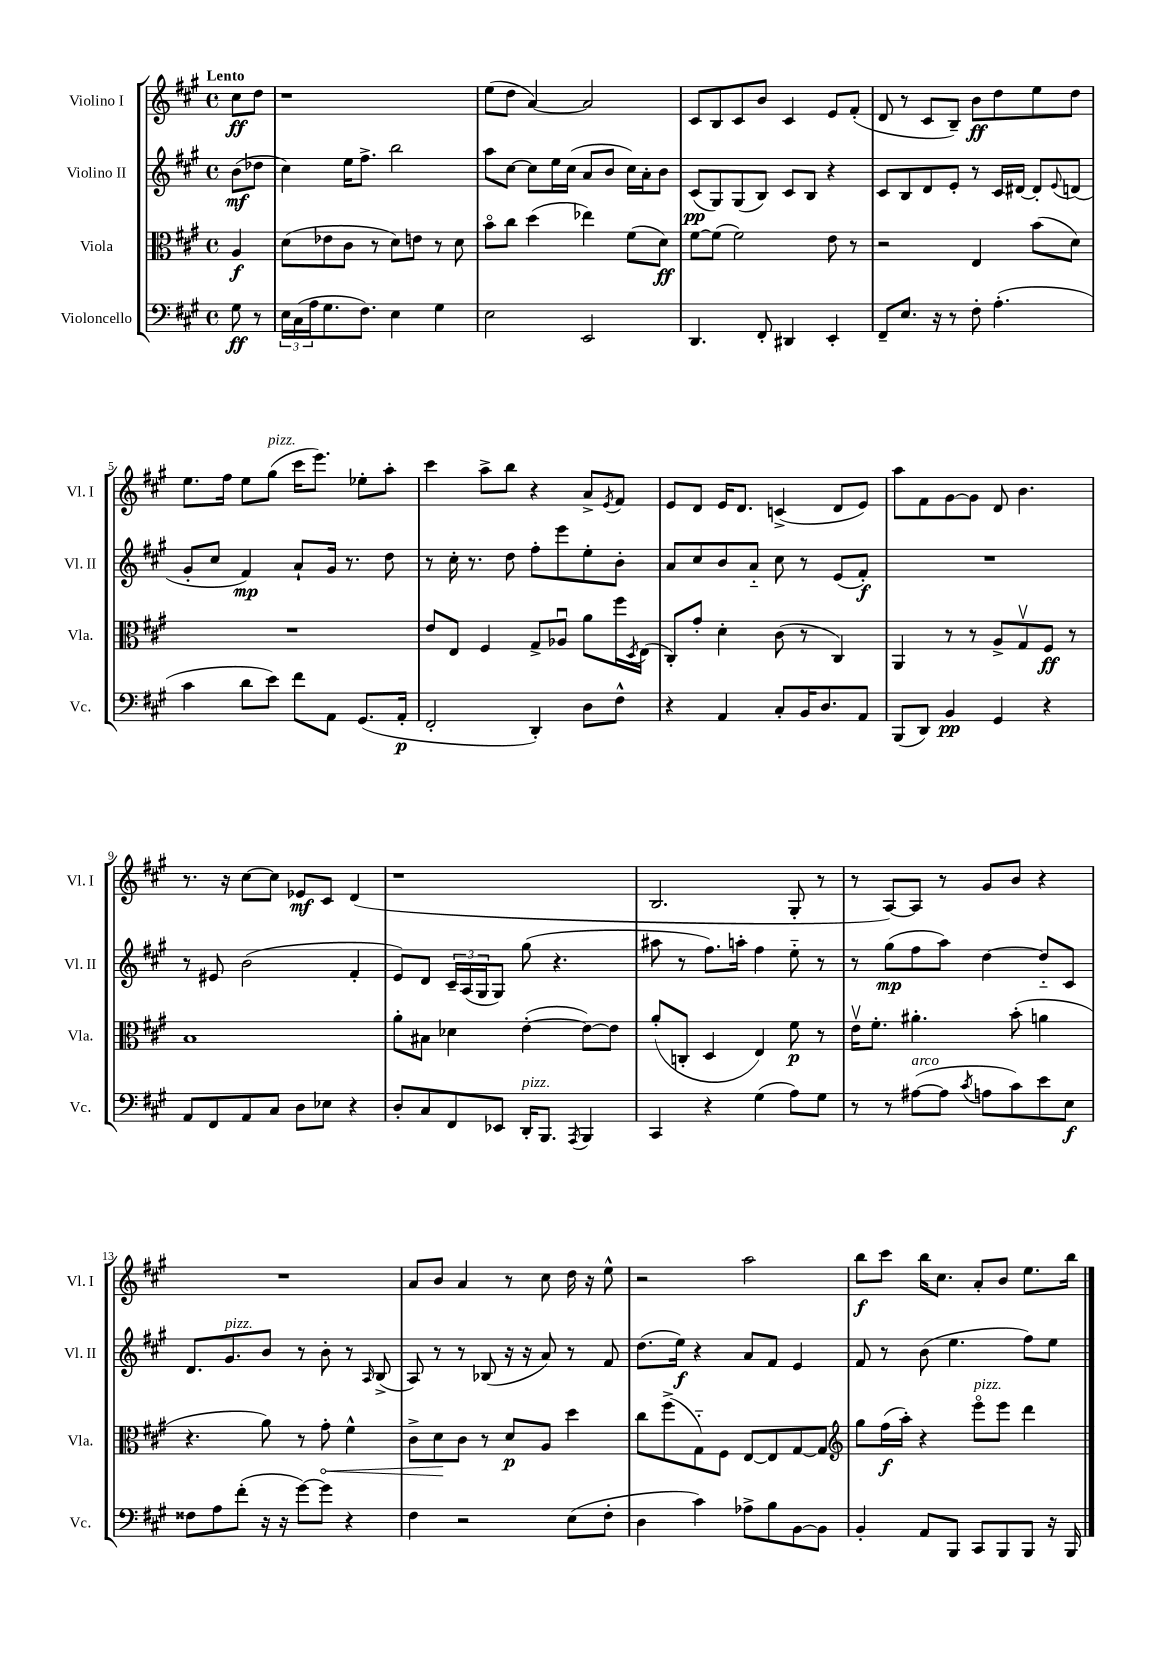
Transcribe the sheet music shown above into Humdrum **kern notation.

**kern	**kern	**kern	**kern
*staff4	*staff3	*staff2	*staff1
*clefF4	*clefC3	*clefG2	*clefG2
*k[f#c#g#]	*k[f#c#g#]	*k[f#c#g#]	*k[f#c#g#]
*M4/4	*M4/4	*M4/4	*M4/4
*met(c)	*met(c)	*met(c)	*met(c)
8G#	4A	(8b	8cc#
8r	.	8dd-	8dd
=	=	=	=
24E	(8d	4cc#)	1r
(24C#	.	.	.
24A	.	.	.
8.G#	8e-	.	.
.	8c#	16ee	.
8.F#)	.	8.ff#^	.
.	8r	.	.
4E	8d)	2bb	.
.	8e	.	.
4G#	8r	.	.
.	8d	.	.
=	=	=	=
2E	8bo	8aa	(8ee
.	8cc#	[8cc#	8dd
.	(4dd	8cc#]	[4a)
.	.	16ee	.
.	.	(16cc#	.
2EE	4ee-)	8a	2a]
.	.	8b	.
.	(8f#	16cc#)	.
.	.	16a'	.
.	8d)	8b	.
=	=	=	=
4.DD	[8f#	(8c#	8c#
.	(8f#]	8G#)	8B
.	2f#)	(8G#	8c#
8FF#'	.	8B)	8b
4DD#	.	8c#	4c#
.	.	8B	.
4EE'	8e	4r	8e
.	8r	.	(8f#'
=	=	=	=
8FF#~	2r	8c#	8d
8.E	.	8B	8r
.	.	8d	8c#
16r	.	.	.
8r	.	8e'	8B~)
8F#'	4E	8r	8b
(4.A'	.	16c#	8dd
.	.	[16d#	.
.	(8b	8d#']	8ee
.	.	8qqe	.
.	8d)	(8d	8dd
=	=	=	=
4c#	1r	8g#'	8.ee
.	.	8cc#	.
.	.	.	16ff#
8d	.	4f#)	8ee
8e)	.	.	(8gg#
8f#	.	8a`	16ccc#
.	.	.	8.eee)
8AA	.	16g#	.
.	.	8.r	.
(8.GG#	.	.	8ee-'
.	.	8dd	8aa'
16AA'	.	.	.
=	=	=	=
2FF#'	8e	8r	4ccc#
.	8E	16cc#'	.
.	.	8.r	.
.	4F#	.	8aa^
.	.	8dd	8bb
4DD')	8G#^	8ff#'	4r
.	8A-u	8eee	.
8D	8a	8ee'	8a^
.	.	.	8qe
8F#^^	16ff#	8b'	8f#
.	8qD	.	.
.	(16E	.	.
=	=	=	=
4r	8C#')	8a	8e
.	8g#'	8cc#	8d
4AA	4d'	8b	16e
.	.	.	8.d
.	.	8a'~	.
8C#'	(8c#	8cc#	(4c^
16BB	8r	8r	.
8.D	.	.	.
.	4C#)	(8e	8d
8AA	.	8f#')	8e)
=	=	=	=
(8BBB	4AA	1r	8aa
8DD)	.	.	8f#
4BB	8r	.	[8g#
.	8r	.	8g#]
4GG#	8A^	.	8d
.	8G#v	.	4.b
4r	8F#	.	.
.	8r	.	.
=	=	=	=
8AA	1B	8r	8.r
8FF#	.	8e#	.
.	.	.	16r
8AA	.	(2b	[8cc#
8C#	.	.	8cc#]
8D	.	.	8e-
8E-	.	.	8c#
4r	.	4f#'	(4d
=	=	=	=
8D'	8a'	8e)	1r
8C#	8B#	8d	.
8FF#	4d-	24c#~	.
.	.	(24A	.
.	.	24G#	.
8EE-	.	8G#)	.
16DD'	([4e'	(8gg#	.
8.BBB	.	.	.
.	.	4.r	.
8qAAA	.	.	.
4BBB	8e_)	.	.
.	8e]	.	.
=	=	=	=
4CC#	(8a'	8aa#	2.B
.	8C'	8r	.
4r	4D	8.ff#)	.
.	.	16aa'	.
(4G#	4E)	4ff#	.
8A)	8f#	8ee'~	8G#'
8G#	8r	8r	8r
=	=	=	=
8r	16ev	8r	8r
.	8.f#'	.	.
8r	.	(8gg#	[8A)
([8A#	4.a#'	8ff#	8A]
8A#]	.	8aa)	8r
8qc#	.	.	.
8A	.	[4dd	8g#
8c#)	(8b'	.	8b
8e	4a	8dd'~]	4r
8E	.	8c#	.
=	=	=	=
8F##	4.r	8.d	1r
8A	.	.	.
.	.	8.g#	.
(8f#'	.	.	.
16r	8a)	8b	.
16r	.	.	.
[8g#)	8r	8r	.
8g#]	8g#'	8b'	.
4r	4f#^^	8r	.
.	.	16qqA	.
.	.	(8B^	.
=	=	=	=
4F#	8c#^	8A)	8a
.	8d	8r	8b
2r	8c#	8r	4a
.	8r	(8B-	.
.	8d	16r	8r
.	.	16r	.
.	8A	8a)	8cc#
(8E	4dd	8r	16dd
.	.	.	16r
8F#'	.	8f#	8ee^^
=	=	=	=
4D	8cc#	(8.dd	2r
.	(8ff#^	.	.
.	.	16ee)	.
4c#)	8G#'~)	4r	.
.	8F#	.	.
8A-^	[8E	8a	2aa
8B	8E]	8f#	.
[8BB	[8G#	4e	.
8BB]	8G#]	.	.
=	=	=	=
*	*clefG2	*	*
4BB'	8gg#	8f#	8bb
.	(16ff#	8r	8ccc#
.	16aa')	.	.
8AA	4r	(8b	16bb
.	.	.	8.cc#
8BBB	.	4.ee	.
8CC#	8eeeo	.	8a'
8BBB	8eee	.	8b
8BBB	4ddd	8ff#)	8.ee
16r	.	8ee	.
16BBB	.	.	16bb
==	==	==	==
*-	*-	*-	*-
